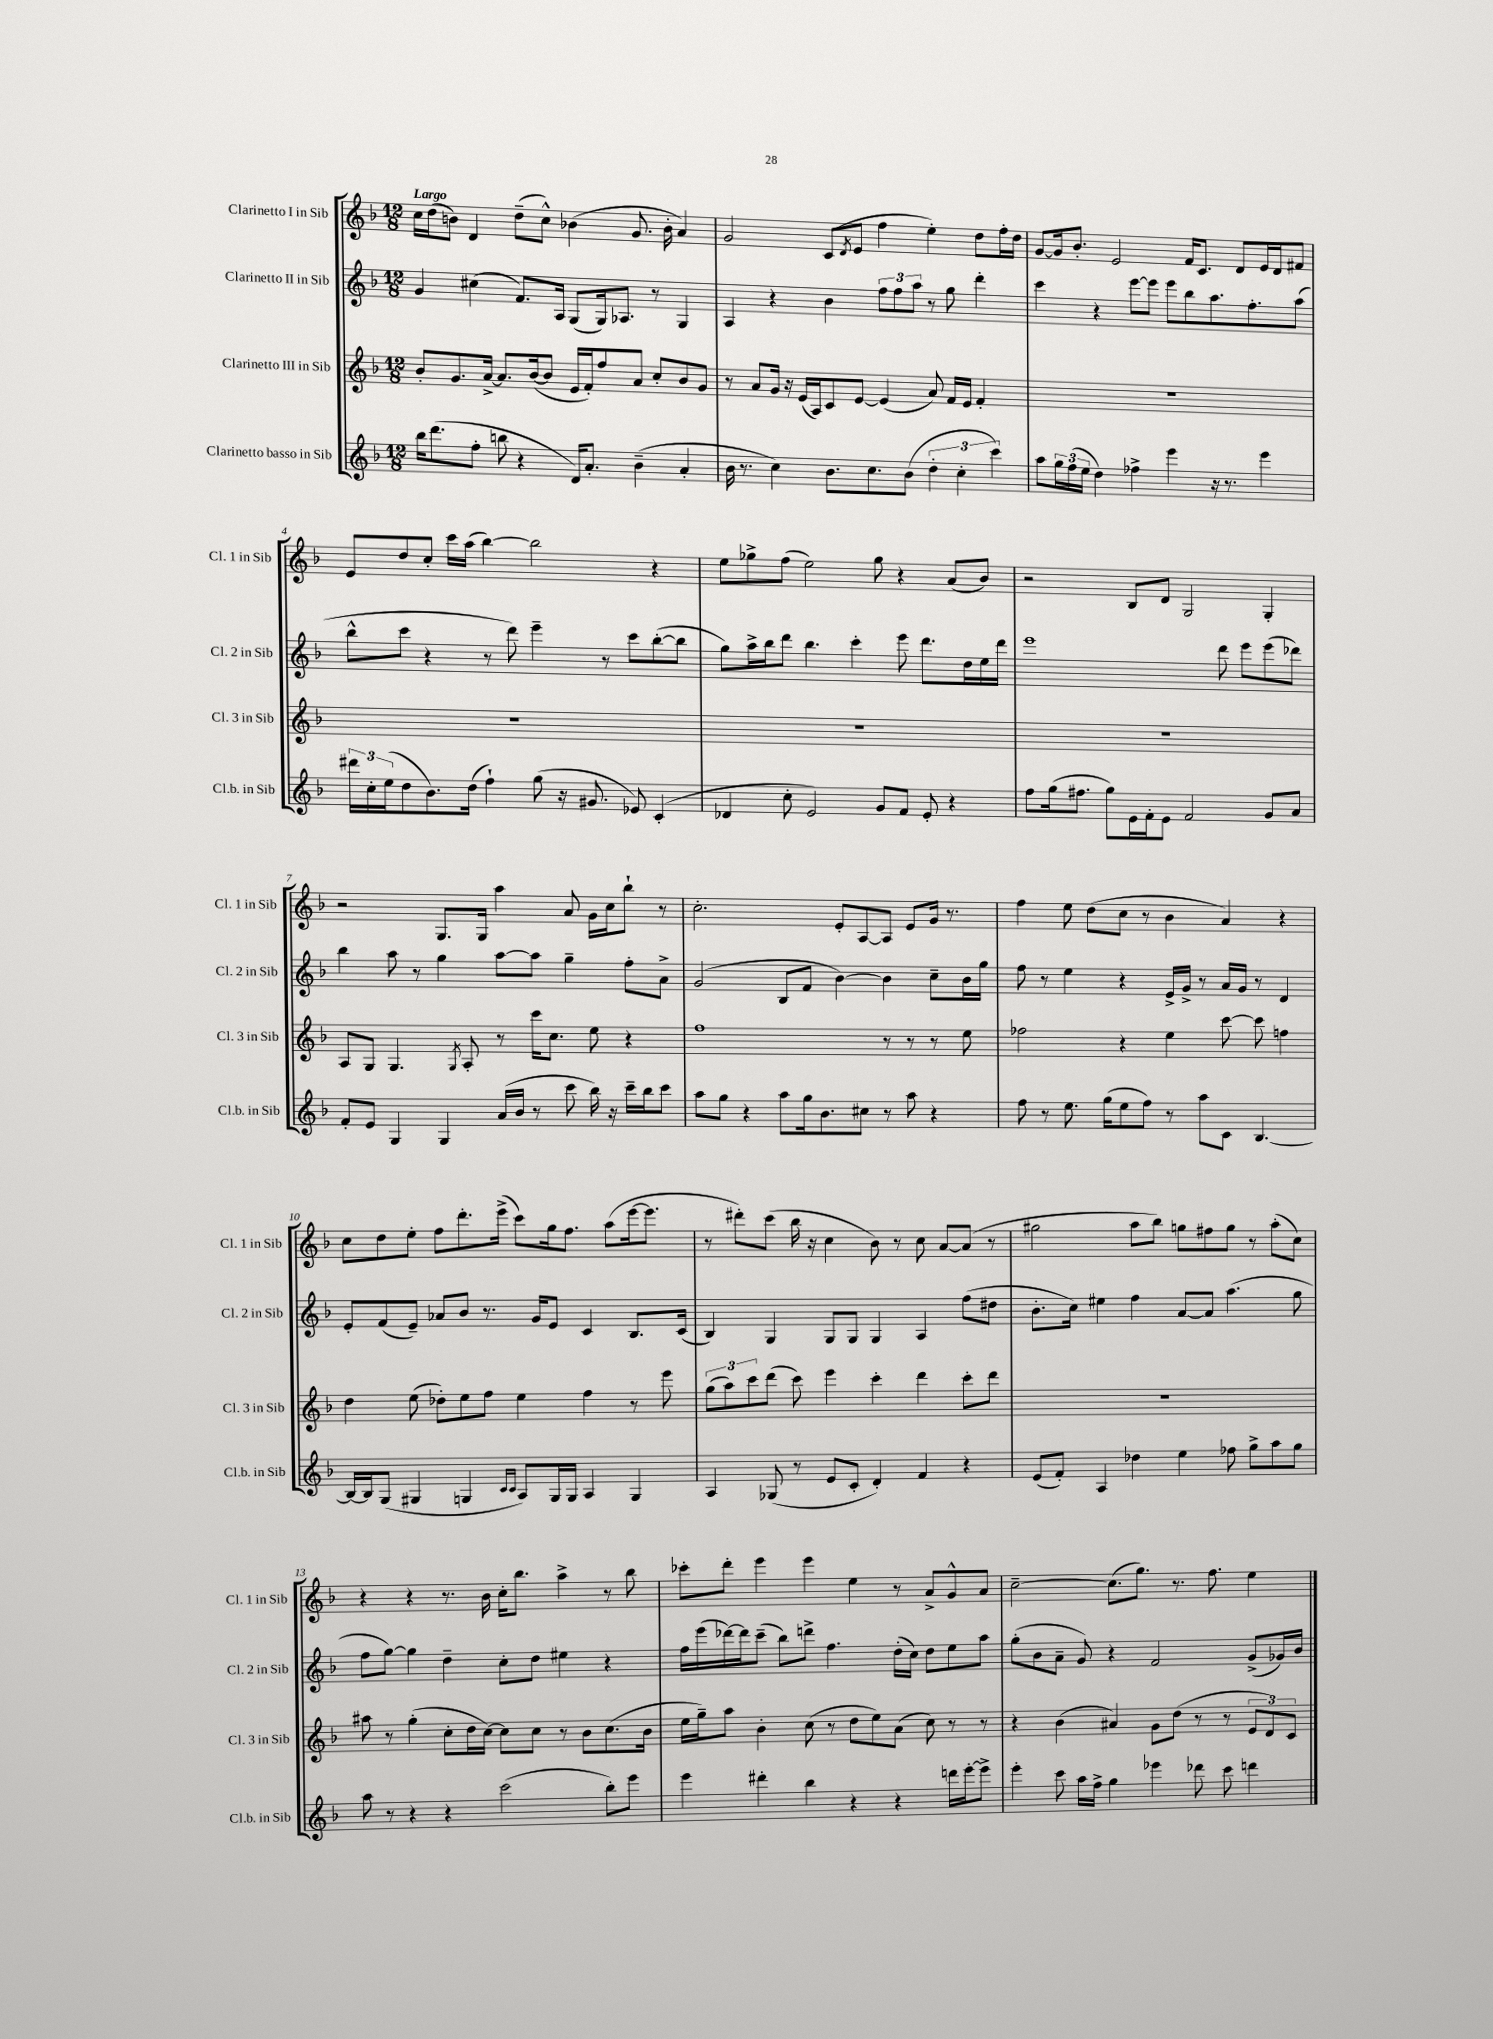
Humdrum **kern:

**kern	**kern	**kern	**kern
*staff4	*staff3	*staff2	*staff1
*clefG2	*clefG2	*clefG2	*clefG2
*k[b-]	*k[b-]	*k[b-]	*k[b-]
*M12/8	*M12/8	*M12/8	*M12/8
16bb-	8b-'	4g	16cc
(8.ddd	.	.	(16dd
.	8.g	.	8b)
8ff'	.	(4cc#	4d
.	[16a^	.	.
8bb	8.a]	.	.
4r	.	8.f)	(8dd~
.	([16b-	.	.
.	8b-]	.	8cc^^)
.	.	16A	.
16d)	16e	(8G	(4b-
8.a'	16f')	.	.
.	8ff	16G)	.
.	.	8.A-	.
(4b-~	8a	.	8.g
.	8cc'	8r	.
.	.	.	16b-'
4a'	8b-	4G	4a)
.	8g	.	.
=	=	=	=
16b-	8r	4A	2g
8.r	.	.	.
.	8a	.	.
4cc)	16g	4r	.
.	16r	.	.
.	(16e	.	.
.	16A)	.	.
8.b-	8c	4b-	(8c
.	.	.	8qd
.	[8e	.	8e
8.cc	.	.	.
.	(4e]	12ff	4ff
.	.	12ff	.
(8b-	.	.	.
.	.	12aa	.
6dd'	8a)	8r	4ee')
.	16f	8gg	.
6cc'	.	.	.
.	16e	.	.
.	4f'	4ddd'	8dd
6ccc)	.	.	.
.	.	.	16ff'
.	.	.	16dd
=	=	=	=
8aa	1.r	4ccc	[8g
24gg	.	.	16g]
(24ff	.	.	.
.	.	.	8.b-'
24ee	.	.	.
4dd)	.	4r	.
.	.	.	2e
4ff-^	.	[8eee	.
.	.	8eee]	.
4eee	.	8eee	.
.	.	8bb-	16f
.	.	.	8.c
16r	.	8.aa	.
8.r	.	.	.
.	.	.	8d
.	.	8.ff'	.
4eee	.	.	16e
.	.	.	16d
.	.	(8aa	8f#
=	=	=	=
24ddd#	1.r	8bb-^^	8e
24cc'	.	.	.
(24ee	.	.	.
8dd	.	8ccc	8dd
8.b-)	.	4r	8cc'
.	.	.	16ccc
(16dd	.	.	(16aa
4ff`)	.	8r	[4bb-)
.	.	8ddd)	.
(8gg	.	4eee~	2bb-]
16r	.	.	.
8.g#	.	.	.
.	.	8r	.
8e-)	.	8ccc	.
(4c'	.	([8bb-'	4r
.	.	8bb-]	.
=	=	=	=
4d-	1.r	8gg)	8ee
.	.	16aa^	8gg-^
.	.	16bb-	.
8cc'	.	8ddd	(8ff
2e)	.	4.bb-	2ee)
.	.	4ccc'	.
8g	.	.	8gg-
8f	.	8eee	4r
8e'	.	8.ddd	.
4r	.	.	(8a
.	.	16dd	.
.	.	16ee	8b-)
.	.	16ddd	.
=	=	=	=
8ff	1.r	1eee	2r
(16gg	.	.	.
8.ff#	.	.	.
8gg)	.	.	.
16e	.	.	8B-
16f'	.	.	.
8e	.	.	8d
2f	.	.	2G
.	.	8ddd	.
.	.	8eee	.
8g	.	(8eee	4G'
8a	.	8ddd-)	.
=	=	=	=
8f'	8A	4bb-	2r
8e	8G	.	.
4G	4.G	8aa	.
.	.	8r	.
4G	.	4gg	8.G
.	8qG	.	.
.	8A'	.	.
.	.	.	16G
(16a	8r	[8aa	4aa
16b-	.	.	.
8r	16ccc	8aa]	.
.	8.cc	.	.
8ccc	.	4gg~	8a
16bb-)	8ee	.	16g
16r	.	.	16cc
16ccc~	4r	8ff'	8bb-`
16bb-	.	.	.
8ccc	.	8a^	8r
=	=	=	=
8aa	1ff	(2g	2.cc'
8gg	.	.	.
4r	.	.	.
8aa	.	8B-	.
16gg	.	8f	.
8.b-	.	.	.
.	.	[4b-)	8e'
8cc#	.	.	[8A
8r	8r	4b-]	8A]
8aa	8r	.	8e
4r	8r	8cc~	16g
.	.	.	8.r
.	8ee	16b-	.
.	.	16gg	.
=	=	=	=
8ff	2ff-	8ff	4ff
8r	.	8r	.
8.ee	.	4ee	8ee
.	.	.	(8dd
(16gg	.	.	.
8ee	4r	4r	8cc
8ff)	.	.	8r
8r	4ee	16e^	4b-
.	.	16g^	.
8aa	.	8r	.
8c	[8ccc	16a	4a)
.	.	16g	.
[4.B-	8ccc]	8r	.
.	4ff	4d	4r
=	=	=	=
16B-_	4dd	8e'	8cc
16B-]	.	.	.
(8G	.	(8f	8dd
4G#	(8ee	8e~)	8ee'
.	8dd-')	8a-	8ff
4G	8ee	8b-	8.ddd'
.	8ff	8.r	.
.	.	.	(16eee^
16qqc	.	.	.
16qqc	.	.	.
8A)	4ee	.	8ccc)
.	.	16g	.
16G	.	8e	16gg
16G	.	.	8.ff
4A	4ff	4c	.
.	.	.	(8aa
4G	8r	8.B-	[16eee
.	.	.	8.eee]
.	8eee	.	.
.	.	(16c	.
=	=	=	=
4A	(12gg	4B-)	8r
.	12aa)	.	.
.	.	.	8ddd#')
.	12ccc	.	.
(8G-	(8ddd	4G	(8ccc
8r	8ccc)	.	16bb-
.	.	.	16r
8e	4eee	8G	4cc
8c'	.	8G	.
4d')	4ccc'	4G	8b-)
.	.	.	8r
4f	4ddd	4A	8cc
.	.	.	[8a
4r	8ccc'	(8ff	(8a]
.	8ddd	8dd#	8r
=	=	=	=
(8e	1.r	8.b-'	2gg#
8f')	.	.	.
.	.	16cc)	.
4A	.	4ee#	.
4dd-	.	4ff	8aa
.	.	.	8bb-)
4ee	.	[8a	8gg
.	.	8a]	8ff#
8ff-	.	(4.aa	8gg
8gg^	.	.	8r
8aa	.	.	(8aa'
8gg	.	8gg	8cc)
=	=	=	=
8aa	8aa#	8ff	4r
8r	8r	[8gg)	.
4r	(4gg'	4gg]	4r
4r	8cc'	4dd~	8.r
.	16dd	.	.
.	[16cc)	.	16b-
(2ccc	8cc]	8cc'	16cc'
.	.	.	8.bb-
.	8cc	8dd	.
.	8r	4ee#	4aa^
.	8b-	.	.
8bb-')	(8.cc	4r	8r
8eee	.	.	8bb-
.	16b-	.	.
=	=	=	=
4eee	16ee	16ff	8ccc-'
.	16gg~)	(16eee	.
.	8aa	[16ddd-)	8ddd'
.	.	16ddd-]	.
4ddd#'	4b-'	(8ccc~	4eee
.	.	8bb-)	.
4bb-	(8cc	8ddd^	4eee
.	8r	4.ff	.
4r	8dd	.	4ee
.	8ee)	.	.
4r	(8a	(16dd'	8r
.	.	16cc)	.
.	8cc)	8dd	8a^
16ddd	8r	8ee	8g^^
[16eee'	.	.	.
8eee^]	8r	8aa	8a
=	=	=	=
4eee'	4r	(8gg'	[2cc~
.	.	8b-	.
8ccc	(4b-	8a~	.
16aa	.	8g)	.
16ff^	.	.	.
4gg	4a#)	4r	(8.cc]
.	.	.	8.gg)
4eee-	8g	2f	.
.	(8dd	.	8.r
8ddd-	8r	.	.
.	.	.	8.ff
8ccc	8r	.	.
4ddd	12e	(8g^	4ee
.	12d)	.	.
.	.	16g-)	.
.	12c	.	.
.	.	16b-	.
==	==	==	==
*-	*-	*-	*-
